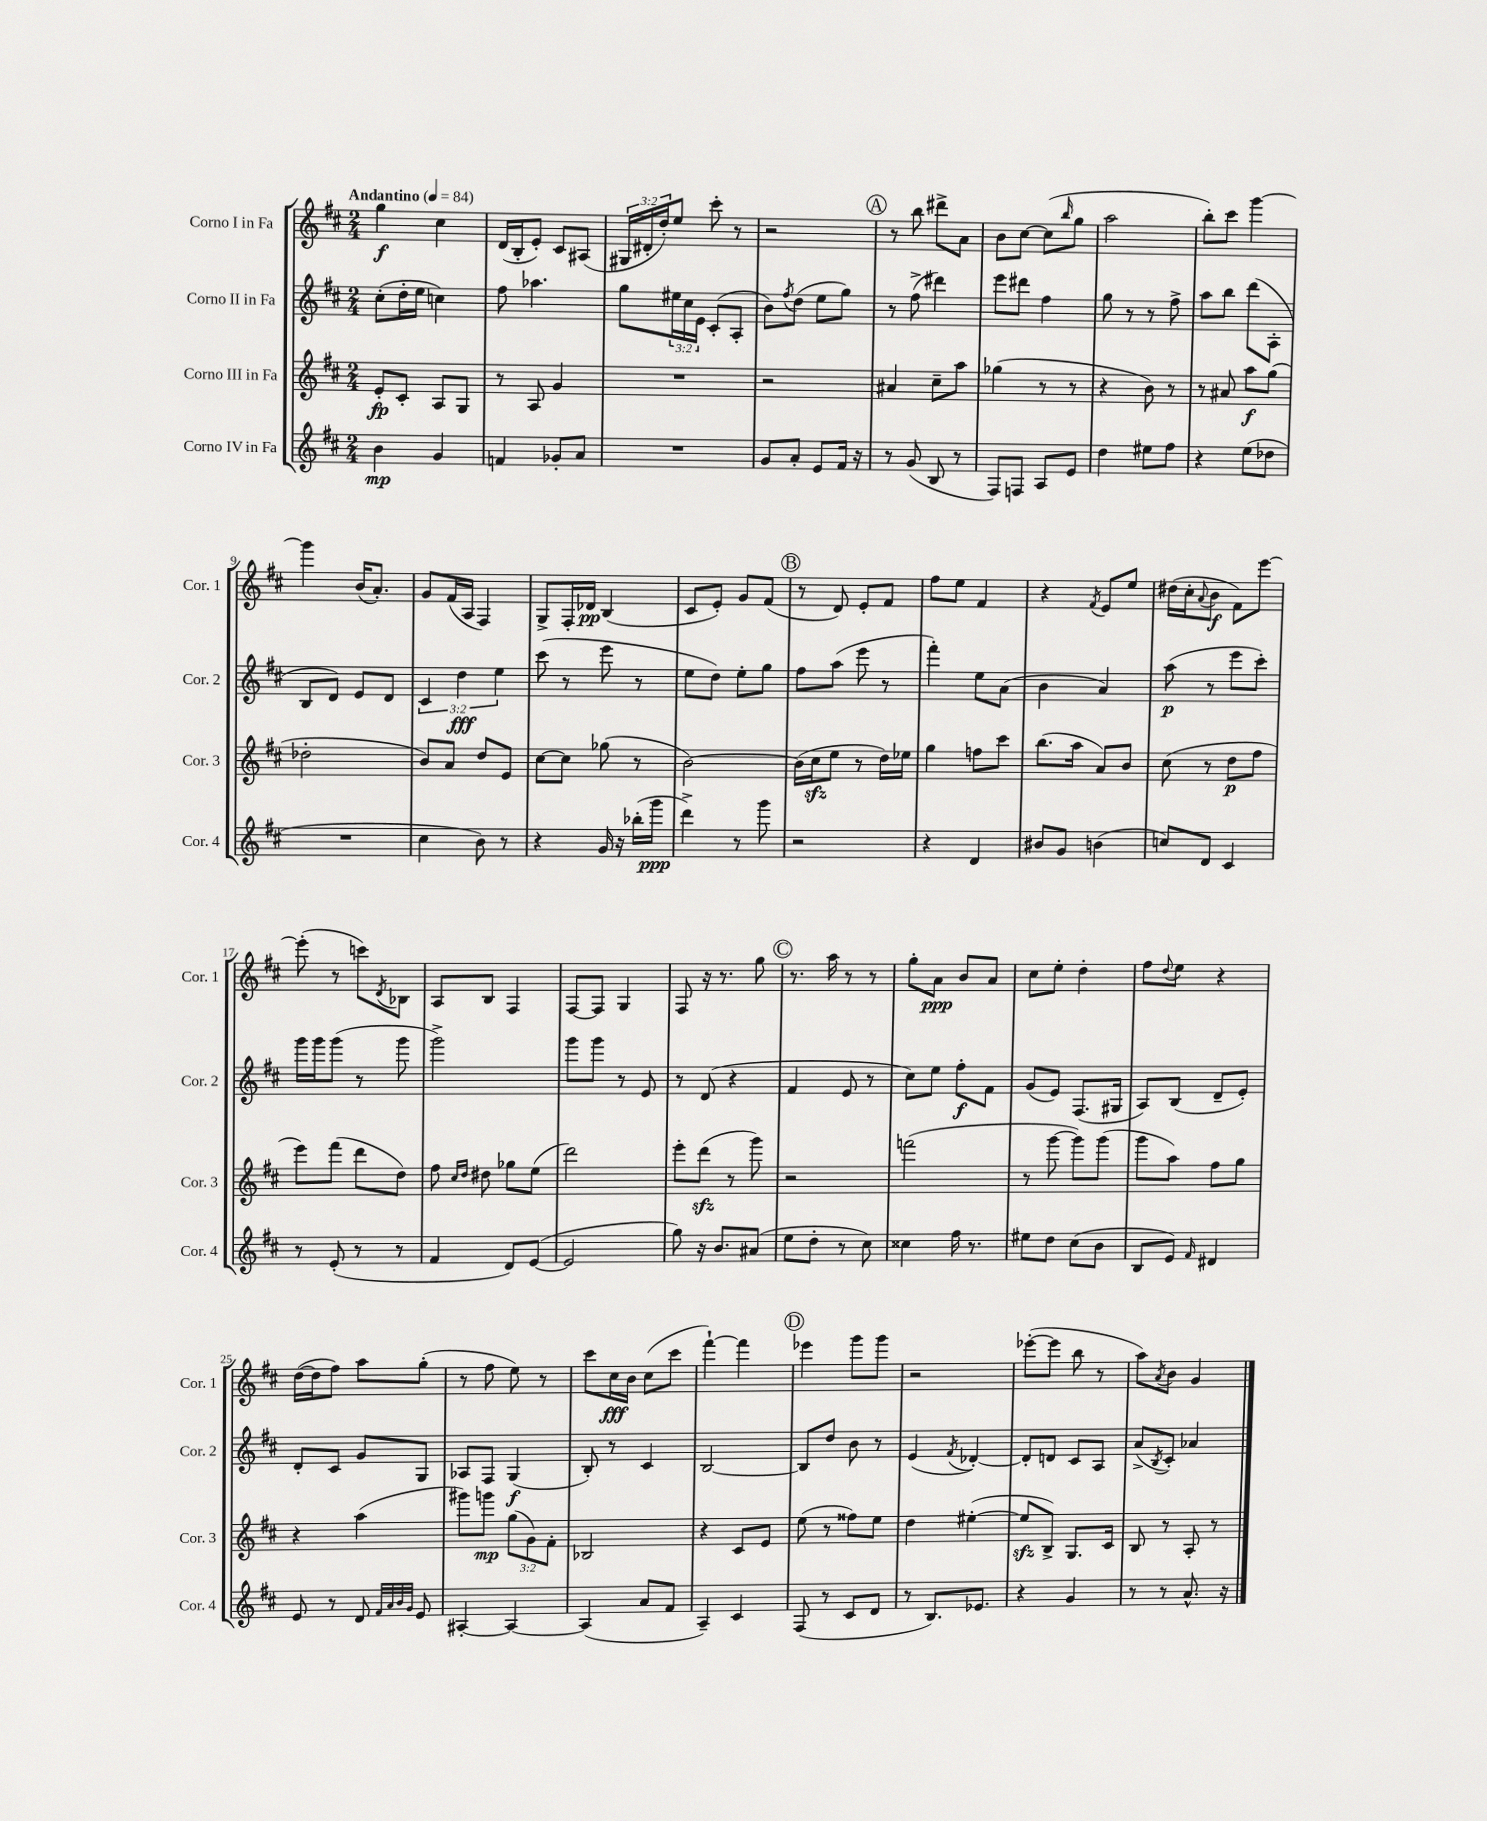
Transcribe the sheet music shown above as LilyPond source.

<<
\new StaffGroup <<
\new Staff = "s0" \with { instrumentName = "Corno I in Fa" shortInstrumentName = "Cor. 1" } {
    \clef treble \key d \major \numericTimeSignature \time 2/4 \override Staff.TupletNumber.text = #tuplet-number::calc-fraction-text \tempo "Andantino" 4 = 84
    g''4\f cis''4 |
    d'16( b16-. e'8-.) cis'8 ais8( |
    \tuplet 3/2 { gis16 dis'16-. d''16-.) } e''8 cis'''8-. r8 |
    r2 |
    \mark \markup { \circle "A" } r8 b''8 dis'''8-> a'8 |
    b'8 cis''8~ cis''8( \grace { b''16 } g''8 |
    a''2 |
    b''8-.) cis'''8 g'''4~ |
    g'''4 b'16( a'8.-.) |
    g'8 fis'16( a16 fis4) |
    g8-> fis16-. des'16\pp b4( |
    cis'8 e'8-.) g'8 fis'8( |
    \mark \markup { \circle "B" } r8 d'8) e'8-. fis'8 |
    fis''8 e''8 fis'4 |
    r4 \acciaccatura { fis'8 } e'8 e''8 |
    dis''16( cis''16-. \appoggiatura { a'8 } b'8\f fis'8) e'''8~ |
    e'''8-.( r8 c'''8) \acciaccatura { d'8 } bes8 |
    a8 b8 fis4 |
    fis8~ fis8 g4 |
    fis8 r16 r8. g''8 |
    \mark \markup { \circle "C" } r8. a''16 r8 r8 |
    g''8-. a'8\ppp b'8 a'8 |
    cis''8 e''8-. d''4-. |
    fis''8 \appoggiatura { d''8 } e''8 r4 |
    d''16~( d''16 fis''8) a''8 g''8-.( |
    r8 fis''8 e''8) r8 |
    cis'''8 cis''16\fff b'16 cis''8( cis'''8 |
    fis'''4~-!) fis'''4 |
    \mark \markup { \circle "D" } ees'''4 g'''8 g'''8 |
    r2 |
    ees'''8~-.( ees'''8 b''8 r8 |
    a''8) \acciaccatura { a'8 } b'8 g'4 \bar "|." |
}
\new Staff = "s1" \with { instrumentName = "Corno II in Fa" shortInstrumentName = "Cor. 2" } {
    \clef treble \key d \major \numericTimeSignature \time 2/4 \override Staff.TupletNumber.text = #tuplet-number::calc-fraction-text
    cis''8-.( d''16-. e''16 c''4) |
    fis''8 aes''4. |
    g''8 \tuplet 3/2 { eis''16 cis''16 e'16 } cis'8-.( a8-. |
    b'8) \acciaccatura { fis''8 } d''8( e''8 g''8) |
    \mark \markup { \circle "A" } r8 fis''8->( dis'''4) |
    e'''8 dis'''8 fis''4 |
    g''8 r8 r8 fis''8-> |
    a''8 b''8 d'''8( a8-. |
    b8 d'8) e'8 d'8 |
    \tuplet 3/2 { cis'4 d''4\fff e''4 } |
    cis'''8( r8 e'''8 r8 |
    e''8 d''8) e''8-. g''8 |
    \mark \markup { \circle "B" } fis''8 a''8( e'''8 r8 |
    fis'''4-.) e''8 a'8( |
    b'4 a'4) |
    a''8\p( r8 e'''8 cis'''8-.) |
    g'''16 g'''16 g'''8( r8 g'''8 |
    g'''2->) |
    g'''8 g'''8 r8 e'8 |
    r8 d'8( r4 |
    \mark \markup { \circle "C" } fis'4 e'8 r8 |
    cis''8) e''8 fis''8-.\f fis'8 |
    g'8( e'8) fis8.( gis16 |
    a8) b8( d'8-- e'8-.) |
    d'8-. cis'8 g'8 g8 |
    aes8 fis8 g4\f( |
    b8-.) r8 cis'4 |
    b2~ |
    \mark \markup { \circle "D" } b8 d''8 b'8 r8 |
    e'4( \acciaccatura { fis'8 } des'4~-.) |
    des'8-. d'8 cis'8 a8 |
    a'8->( \acciaccatura { b8 } cis'8-.) aes'4 \bar "|." |
}
\new Staff = "s2" \with { instrumentName = "Corno III in Fa" shortInstrumentName = "Cor. 3" } {
    \clef treble \key d \major \numericTimeSignature \time 2/4 \override Staff.TupletNumber.text = #tuplet-number::calc-fraction-text
    e'8-.\fp cis'8-. a8 g8 |
    r8 a8 g'4 |
    R2 |
    r2 |
    \mark \markup { \circle "A" } ais'4 cis''8-- a''8 |
    ges''4( r8 r8 |
    r4 b'8) r8 |
    r8 ais'8 a''8\f g''8( |
    des''2-. |
    b'8) a'8 d''8 e'8 |
    cis''8~ cis''8 ges''8( r8 |
    b'2~) |
    \mark \markup { \circle "B" } b'16( cis''16\sfz e''8 r8 d''16) ees''16 |
    g''4 f''8 cis'''8 |
    b''8.( a''16 a'8) b'8 |
    cis''8( r8 d''8\p fis''8 |
    e'''8) fis'''8( d'''8 d''8) |
    fis''8 \grace { cis''16 d''16 } dis''8 ges''8 e''8( |
    d'''2) |
    e'''8-. d'''8\sfz( r8 g'''8) |
    \mark \markup { \circle "C" } r2 |
    f'''2( |
    r8 g'''8~ g'''8) g'''8( |
    g'''8 a''8) fis''8 g''8 |
    r4 a''4( |
    gis'''8) g'''8\mp \tuplet 3/2 { g''8( g'8) fis'8-. } |
    bes2 |
    r4 cis'8 e'8 |
    \mark \markup { \circle "D" } e''8( r8 fisis''8) e''8 |
    d''4 eis''4~-.( |
    eis''8\sfz b8->) g8. cis'16 |
    b8 r8 a8-. r8 \bar "|." |
}
\new Staff = "s3" \with { instrumentName = "Corno IV in Fa" shortInstrumentName = "Cor. 4" } {
    \clef treble \key d \major \numericTimeSignature \time 2/4
    b'4\mp g'4 |
    f'4 ges'8-. a'8 |
    R2 |
    g'8 a'8-. e'8 fis'16 r16 |
    \mark \markup { \circle "A" } r8 g'8( b8 r8 |
    fis8) f8 a8 e'8 |
    d''4 eis''8 fis''8 |
    r4 e''8( des''8 |
    R2 |
    cis''4 b'8) r8 |
    r4 g'16 r16 bes''16-.( g'''16\ppp |
    d'''4->) r8 g'''8 |
    \mark \markup { \circle "B" } r2 |
    r4 d'4 |
    bis'8 g'8 b'4( |
    c''8) d'8 cis'4 |
    r8 e'8-.( r8 r8 |
    fis'4 d'8) e'8~( |
    e'2 |
    g''8) r16 b'8. ais'8( |
    \mark \markup { \circle "C" } e''8 d''8-. r8 cis''8) |
    cisis''4 fis''16 r8. |
    eis''8 d''8 cis''8( b'8 |
    b8 e'8) \grace { fis'16 } dis'4 |
    e'8 r8 d'8 \grace { fis'32 a'32 b'32 g'32 } e'8 |
    ais4~-. ais4~ |
    ais4( a'8 fis'8 |
    a4--) cis'4 |
    \mark \markup { \circle "D" } fis8( r8 cis'8 d'8 |
    r8 b8.) ees'8. |
    r4 g'4 |
    r8 r8 a'8.-^ r16 \bar "|." |
}
>>
>>
